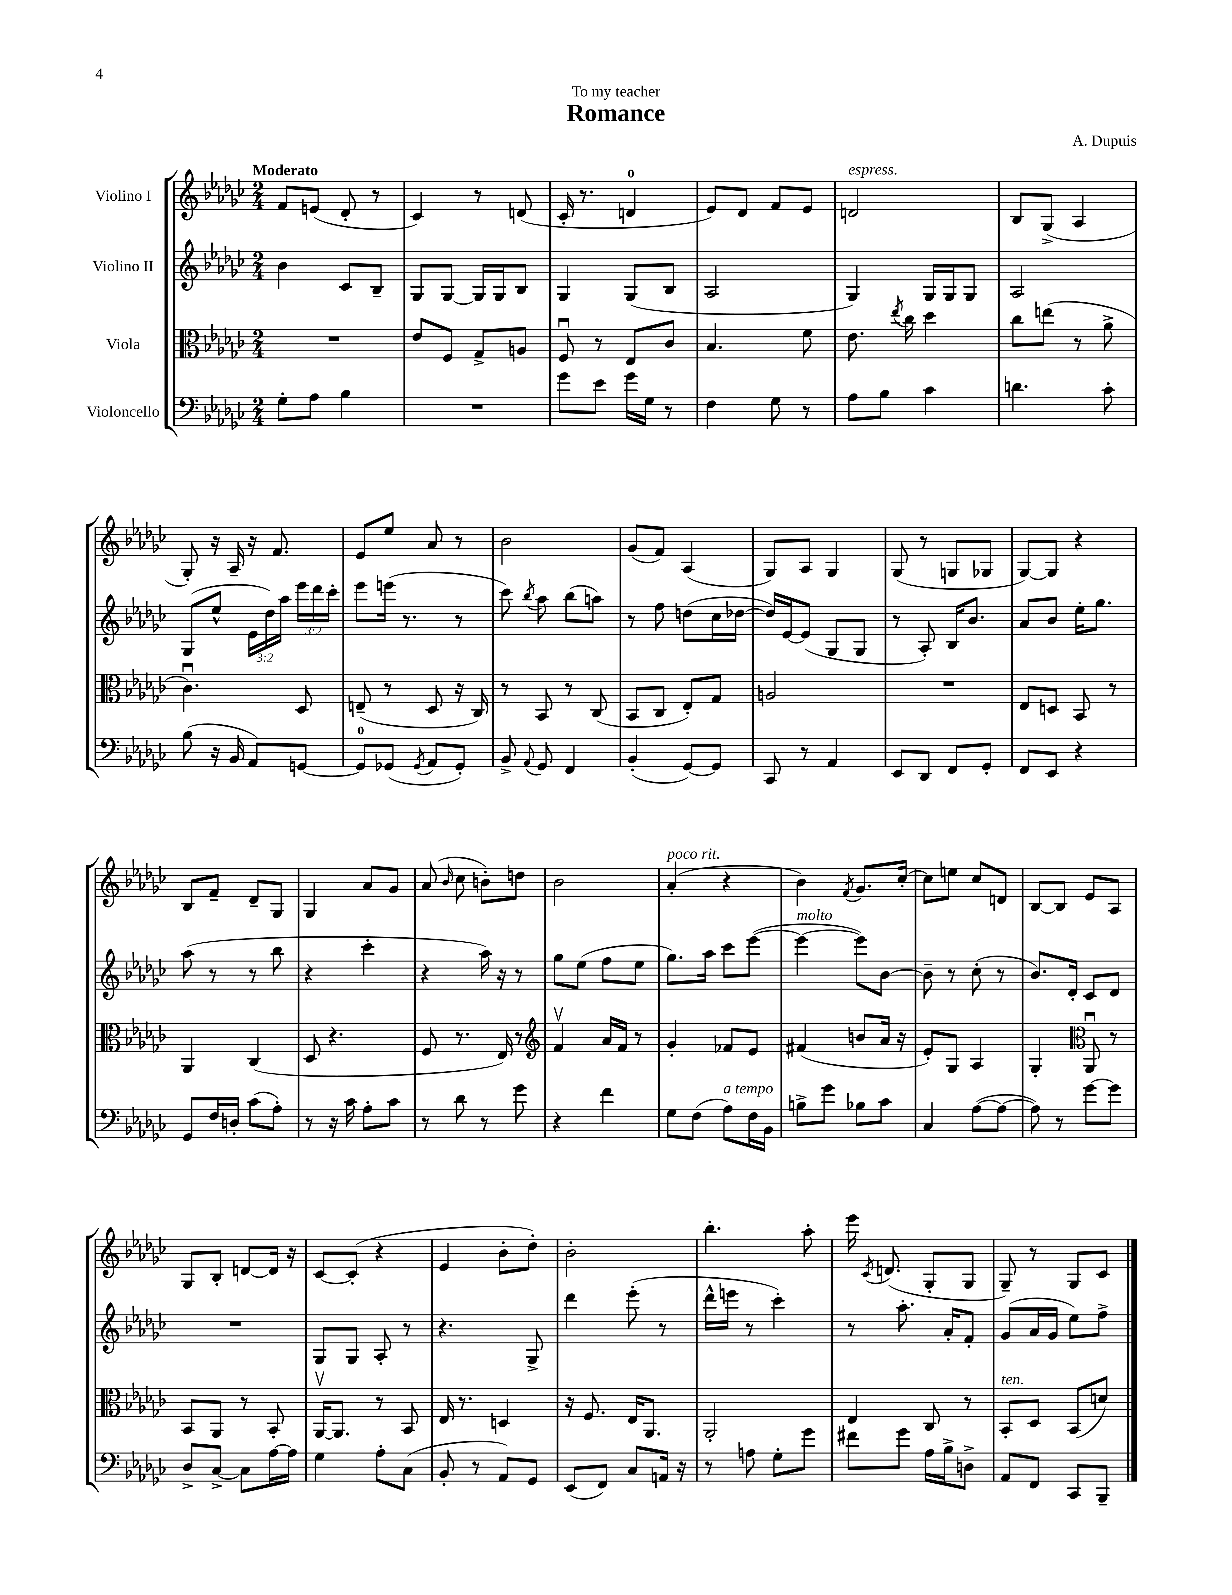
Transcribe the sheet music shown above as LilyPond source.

\header { title = "Romance" composer = "A. Dupuis" dedication = "To my teacher" }
<<
\new StaffGroup <<
\new Staff = "s0" \with { instrumentName = "Violino I" } {
    \clef treble \key ges \major \numericTimeSignature \time 2/4 \tempo "Moderato"
    \autoBeamOff f'8[ e'8]( des'8-. r8 |
    ces'4) r8 d'8( |
    ces'16-. r8. d'4-0 |
    ees'8[) des'8] f'8[ ees'8] |
    d'2^\markup { \italic "espress." } |
    bes8[ ges8]->( aes4 |
    ges8-.) r16 aes16-- r16 f'8. |
    ees'8[ ees''8] aes'8 r8 |
    bes'2 |
    ges'8[( f'8]) aes4( |
    ges8[) aes8] ges4 |
    ges8( r8 g8[ ges8] |
    ges8[~) ges8] r4 |
    bes8[ f'8]-- des'8[-- ges8] |
    ges4 aes'8[ ges'8] |
    aes'8( \grace { bes'16 } ces''8 b'8[-.) d''8] |
    bes'2 |
    aes'4-.^\markup { \italic "poco rit." }( r4 |
    bes'4) \acciaccatura { f'8 } ges'8.[ ces''16]~-. |
    ces''8[ e''8] ces''8[ d'8] |
    bes8[~ bes8] ees'8[ aes8] |
    ges8[ bes8]-. d'8[~ d'16] r16 |
    ces'8[~ ces'8]-.( r4 |
    ees'4 bes'8[-. des''8]-.) |
    bes'2-. |
    bes''4.-. aes''8-. |
    ees'''16 \acciaccatura { ces'8 } d'8.( ges8[-. ges8] |
    ges8--) r8 ges8[ ces'8] \bar "|." |
}
\new Staff = "s1" \with { instrumentName = "Violino II" } {
    \clef treble \key ges \major \numericTimeSignature \time 2/4 \override Staff.TupletNumber.text = #tuplet-number::calc-fraction-text
    \autoBeamOff bes'4 ces'8[ bes8]-- |
    ges8[ ges8]~ ges16[ ges16 bes8] |
    ges4 ges8[( bes8] |
    aes2 |
    ges4) ges16[ ges16 ges8] |
    aes2 |
    ges8[( ees''8]-^ \tuplet 3/2 { ees'16[ des''16) aes''16] } \tuplet 3/2 { ees'''16[ des'''16 ces'''16]-. } |
    ees'''8[ e'''16]( r8. r8 |
    ces'''8) \acciaccatura { bes''8 } aes''8 bes''8[( a''8]) |
    r8 f''8 d''8[( ces''16 des''16]~ |
    des''16[) ees'16~ ees'8]( ges8[ ges8] |
    r8 aes8-.) bes16[ bes'8.] |
    aes'8[ bes'8] ees''16[-. ges''8.] |
    aes''8( r8 r8 bes''8 |
    r4 ces'''4-. |
    r4 aes''16) r16 r8 |
    ges''8[ ees''8]( f''8[ ees''8] |
    ges''8.[) aes''16] ces'''8[ ees'''8]~( |
    ees'''4~^\markup { \italic "molto" } ees'''8[) bes'8]~ |
    bes'8-- r8 ces''8-.( r8 |
    bes'8.[) des'16]-. ces'8[ des'8] |
    R2 |
    ges8[ ges8] aes8-. r8 |
    r4. ges8-> |
    des'''4 ees'''8-.( r8 |
    des'''16[-^ e'''16] r8 ces'''4-.) |
    r8 aes''8.-. aes'16[-. f'8]-. |
    ges'8[( aes'16 ges'16] ees''8[) f''8]-> \bar "|." |
}
\new Staff = "s2" \with { instrumentName = "Viola" } {
    \clef alto \key ges \major \numericTimeSignature \time 2/4
    \autoBeamOff R2 |
    ees'8[ f8] ges8[-> a8] |
    f8\downbow r8 ees8[ ces'8] |
    bes4. f'8 |
    ees'8. \acciaccatura { ees''8 } ces''16 des''4 |
    ces''8[ e''8]( r8 aes'8-> |
    ces'4.\downbow) des8 |
    e8--( r8 des8 r16 ces16) |
    r8 bes,8 r8 ces8( |
    bes,8[ ces8] ees8[-.) ges8] |
    a2 |
    R2 |
    ees8[ d8] bes,8 r8 |
    aes,4 ces4( |
    des8 r4. |
    f8 r8. ees16) r8 |
    \clef treble f'4\upbow aes'16[ f'16] r8 |
    ges'4-. fes'8[ ees'8] |
    fis'4( b'8[ aes'16] r16 |
    ees'8[-.) ges8] aes4 |
    ges4-. \clef alto aes,8\downbow r8 |
    bes,8[ aes,8] r8 bes,8-. |
    aes,16[~\upbow aes,8.] r8 bes,8 |
    ees16 r8. d4 |
    r16 f8. ees16[ aes,8.] |
    aes,2-. |
    ees4 ces8 r8 |
    bes,8[-.^\markup { \italic "ten." } des8] bes,8[( d'8]) \bar "|." |
}
\new Staff = "s3" \with { instrumentName = "Violoncello" } {
    \clef bass \key ges \major \numericTimeSignature \time 2/4
    \autoBeamOff ges8[-. aes8] bes4 |
    R2 |
    ges'8[ ees'8] ges'16[ ges16] r8 |
    f4 ges8 r8 |
    aes8[ bes8] ces'4 |
    d'4. ces'8-. |
    bes8( r16 bes,16 aes,8[) g,8]~ |
    g,8[-0 ges,8]( \acciaccatura { ges,8 } aes,8[ ges,8]-.) |
    bes,8-> \appoggiatura { aes,8 } ges,8 f,4 |
    bes,4-.( ges,8[~) ges,8] |
    ces,8 r8 aes,4 |
    ees,8[ des,8] f,8[ ges,8]-. |
    f,8[ ees,8] r4 |
    ges,8[ f16 d16]-. ces'8[( aes8]-.) |
    r8 r16 ces'16 aes8[-. ces'8] |
    r8 des'8 r8 ges'8 |
    r4 f'4 |
    ges8[ f8]( aes8[^\markup { \italic "a tempo" }) f16 bes,16] |
    b8[-> ges'8] bes8[ ces'8] |
    ces4 aes8[~( aes8]~ |
    aes8) r8 ges'8[~ ges'8] |
    des8[-> ces8]~-> ces8[ aes16~ aes16] |
    ges4 aes8[-. ces8]( |
    bes,8-. r8 aes,8[) ges,8] |
    ees,8[( f,8]) ces8[ a,16] r16 |
    r8 a8 ges8[-. ges'8] |
    fis'8[ ges'8] aes16[ bes16-> d8]-> |
    aes,8[ f,8] ces,8[ bes,,8]-- \bar "|." |
}
>>
>>
\layout { \context { \Score \remove "Bar_number_engraver" } }
